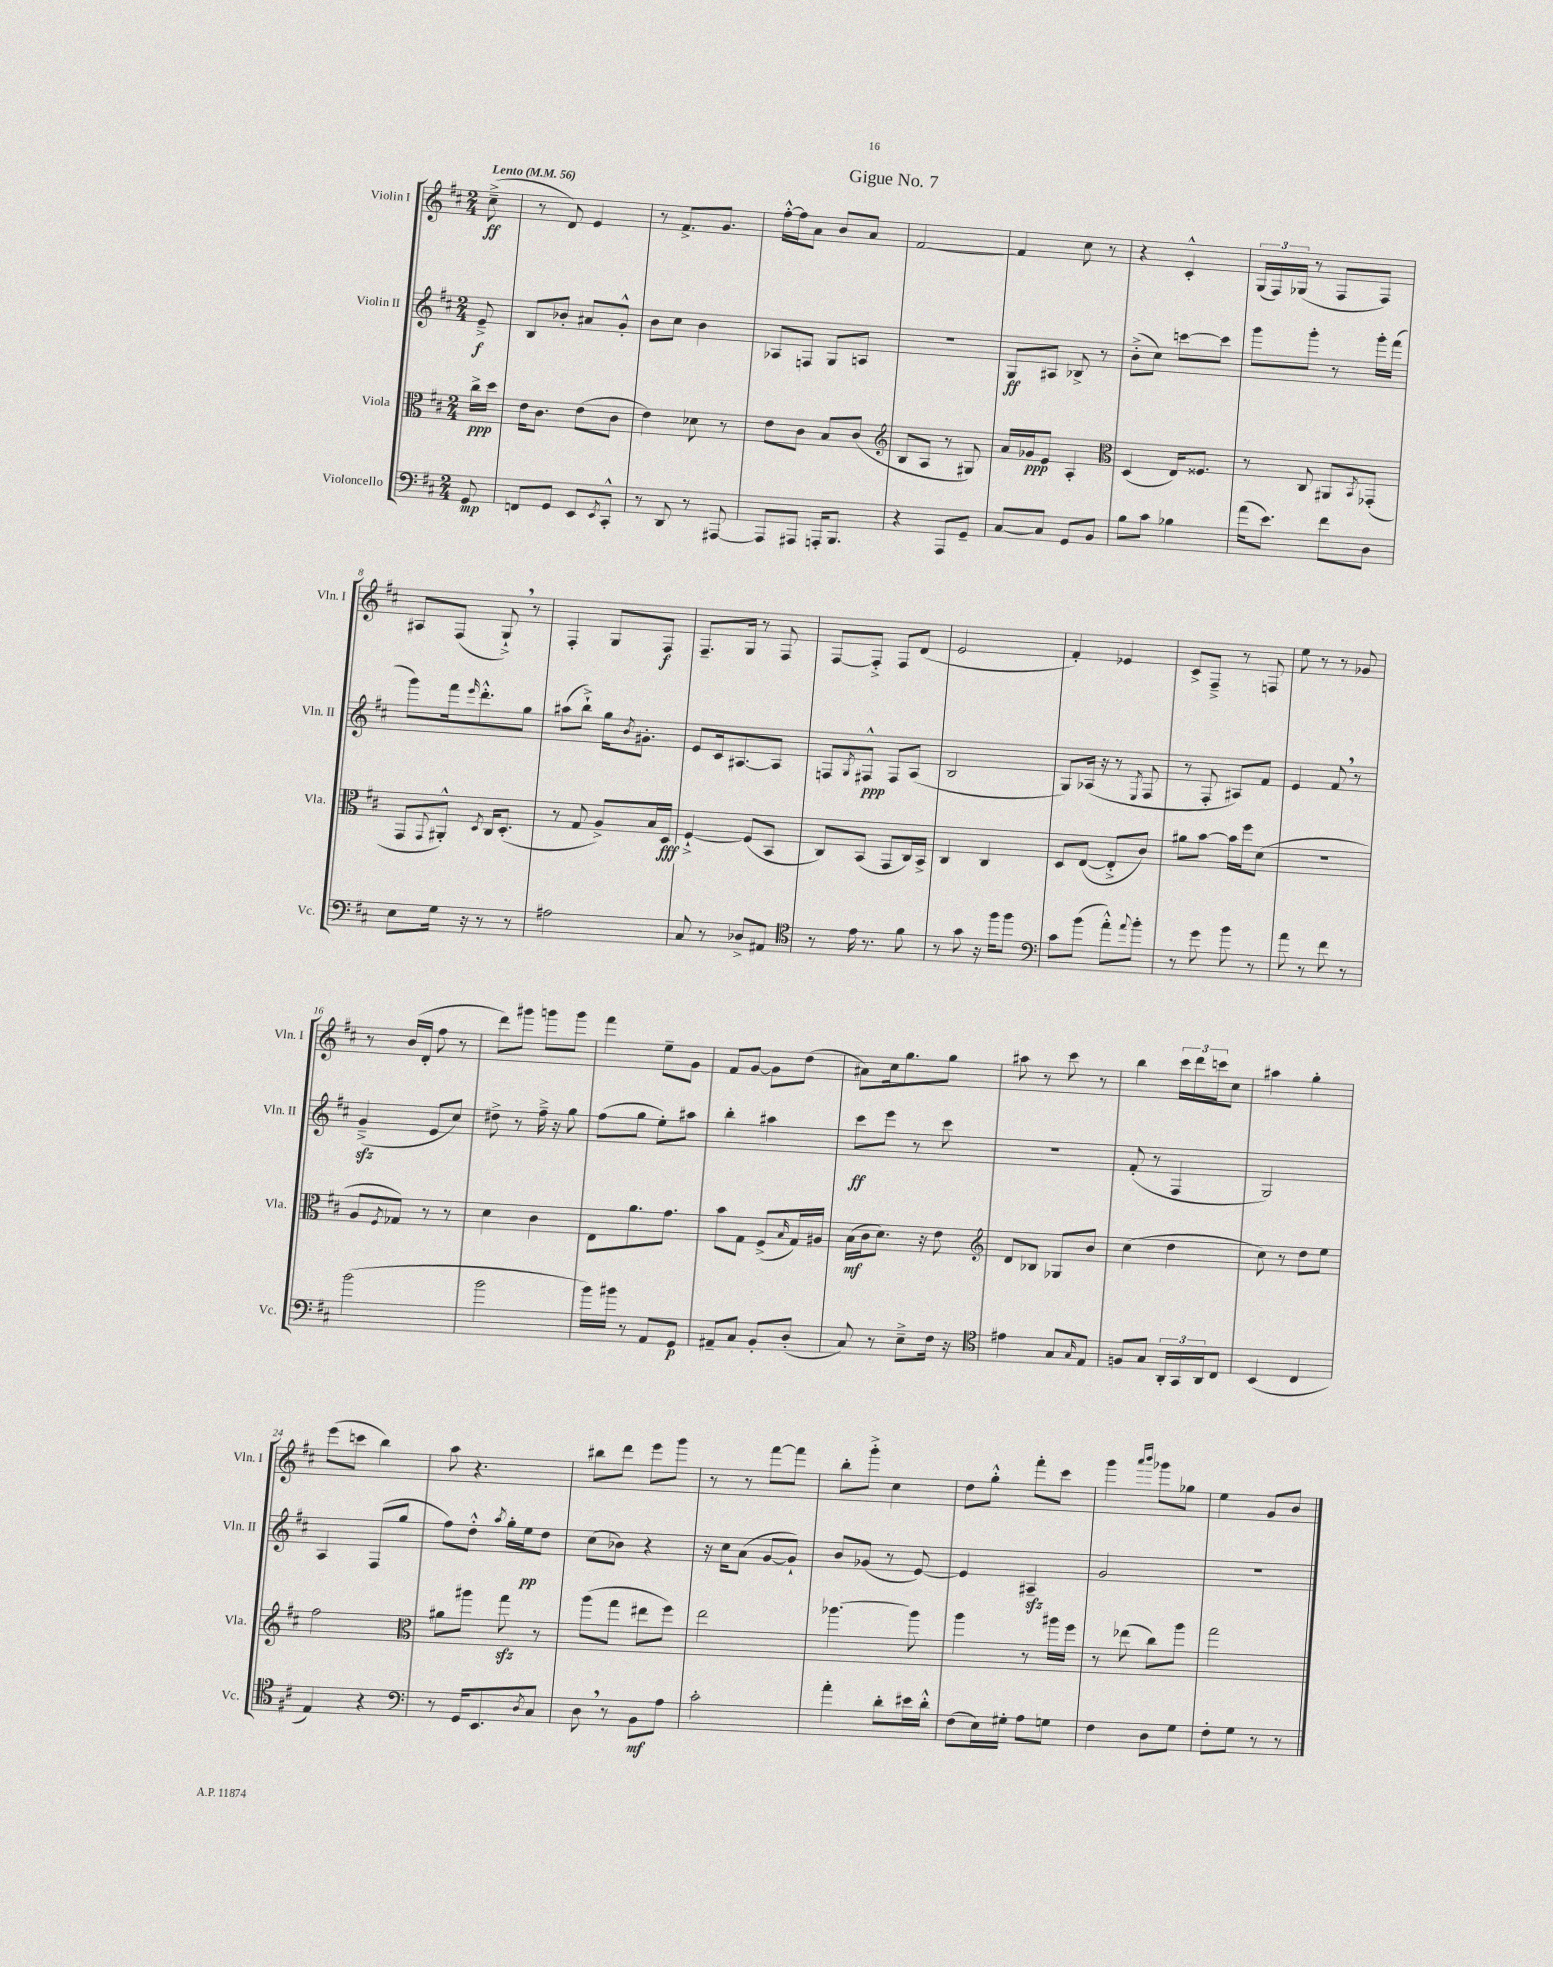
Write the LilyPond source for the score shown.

\header { title = "Gigue No. 7" }
<<
\new StaffGroup <<
\new Staff = "s0" \with { instrumentName = "Violin I" shortInstrumentName = "Vln. I" } {
    \clef treble \key d \major \numericTimeSignature \time 2/4 \partial 8 \tempo "Lento" 4 = 56
    cis''8--->\ff( |
    r8 d'8) e'4 |
    r8 fis'8.-> g'8. |
    fis''16~-.-^ fis''16 a'8 b'8 a'8 |
    fis'2~ |
    fis'4 cis''8 r8 |
    r4 cis'4-.-^ |
    \tuplet 3/2 { g16( fis16) ges16( } r8 fis8 fis8) |
    ais8 fis8( g8-!->) \breathe r8 |
    fis4-. g8 fis8\f |
    fis8.-- g16 r8 fis8 |
    fis8~ fis8-.-> fis8 d'8( |
    e'2 |
    fis'4-.) ees'4 |
    cis'8-> fis8---> r8 f8 |
    e''8 r8 r8 ges'8 |
    r8 b'16( d'16-. fis''8 r8 |
    d'''8) gis'''8 g'''8 g'''8 |
    fis'''4 e''8-- g'8 |
    fis'8 g'8~ g'8 d''8( |
    ais'8) cis''16 g''8. g''8 |
    ais''8 r8 cis'''8 r8 |
    b''4 \tuplet 3/2 { cis'''16 d'''16 c'''16 } cis''8 |
    ais''4 g''4-. |
    e'''8( c'''8 b''4) |
    a''8 r4. |
    bis''8 d'''8 e'''8 g'''8 |
    r8 r8 fis'''8~ fis'''8 |
    b''8-. g'''8-.-> cis''4 |
    d''8 g''8-.-^ fis'''8-. cis'''8 |
    g'''4 \grace { a'''16 b'''16 } ges'''8 ges''8 |
    e''4 g'8 b'8 \bar "|." |
}
\new Staff = "s1" \with { instrumentName = "Violin II" shortInstrumentName = "Vln. II" } {
    \clef treble \key d \major \numericTimeSignature \time 2/4 \partial 8
    e'8--->\f |
    b8 bes'8-. ais'8 g'8-.-^ |
    b'8 cis''8 b'4 |
    aes8 f8 g8 a8 |
    R2 |
    g8\ff ais8 bes8-> r8 |
    b'8-.->( cis''8) c'''8~ c'''8 |
    g'''8 g'''8-. r8 g'''16-. fis'''16( |
    g'''8) fis'''16 \grace { e'''16 } d'''8.-.-^ g''8 |
    ais''8( b''8-!->) g''16 \acciaccatura { b'8 } gis'8.-. |
    e'8 cis'16 ais8.~ ais8 |
    f8 \acciaccatura { g8 } fis8-^\ppp fis8 a8( |
    b2 |
    g8) aes16( r16 r8 \acciaccatura { e8 } fis8 |
    r8 fis8-. ais8) fis'8 |
    e'4 fis'8 \breathe r8 |
    g'4--->\sfz( e'8 cis''8) |
    dis''8-> r8 fis''16---> r16 g''8 |
    fis''8( g''8 e''8-.) ais''8 |
    b''4-. ais''4 |
    cis'''8\ff e'''8 r8 cis'''8 |
    R2 |
    fis'8-.( r8 fis4 |
    g2) |
    a4 fis8( g''8 |
    fis''8) d''8-.-^ \acciaccatura { a''8 } g''16-. e''16\pp d''8 |
    cis''8( bes'8) r4 |
    r16 cis''16 a'8( g'8~ g'8-!) |
    b'8 ges'8( r8 e'8~) |
    e'4 ais4--\sfz |
    g'2 |
    R2 \bar "|." |
}
\new Staff = "s2" \with { instrumentName = "Viola" shortInstrumentName = "Vla." } {
    \clef alto \key d \major \numericTimeSignature \time 2/4 \partial 8
    cis''16->\ppp d''16 |
    e'16 cis'8. e'8( cis'8 |
    e'4) des'8 r8 |
    e'8 cis'8 b8 cis'8( |
    \clef treble b8 a8 r8 gis8) |
    a'16 ges'16\ppp e'8 a4-. |
    \clef alto d4( e16) fisis8. |
    r8 cis8 ais,8 \acciaccatura { b,8 } ges,8-.( |
    g,8 \appoggiatura { g,8 } ais,8-.-^) \acciaccatura { d8 } cis16 d8.-.( |
    r8 g8 a8->) b16 d16\fff |
    fis4~-!-> fis8( b,8 |
    cis8) b,8( g,8 cis16) b,16-> |
    cis4 cis4 |
    d8 e8~( e8-.-> cis'8) |
    ais'8 b'8~ b'16 fis''16 d'8( |
    r2 |
    a8 \acciaccatura { fis8 } ges8) r8 r8 |
    d'4 cis'4 |
    e8 a'8. g'8. |
    b'8 g8 fis8->( \grace { b16 } g16) ais16 |
    b16\mf( cis'16 d'8.) r16 e'8 |
    \clef treble d'8 bes8 ges8 b'8 |
    cis''4( d''4 |
    cis''8) r8 d''8 e''8 |
    fis''2 |
    \clef alto ais'8 ais''8 g''8\sfz r8 |
    a''8( g''8 eis''8 fis''8) |
    e''2 |
    aes''4.~ aes''8 |
    a''4 r8 ais''16 fis''16 |
    r8 ees''8( cis''8) a''8 |
    g''2 \bar "|." |
}
\new Staff = "s3" \with { instrumentName = "Violoncello" shortInstrumentName = "Vc." } {
    \clef bass \key d \major \numericTimeSignature \time 2/4 \partial 8
    g,8\mp |
    f,8 g,8 e,8 \acciaccatura { e,8 } cis,8-.-^ |
    r8 d,8 r8 ais,,8~ |
    ais,,8 ais,,8 a,,16-. b,,8. |
    r4 a,,8 g,8-- |
    cis8~ cis8 g,8 b,8 |
    b8 cis'8 bes4 |
    a'16( e'8.) fis'8 d8 |
    e8 g16 r16 r8 r8 |
    ais2 |
    cis8 r8 des8-> ais,8 |
    \clef tenor r8 e'16 r8. fis'8 |
    r8 g'8 r16 fis''16 fis''8 |
    \clef bass cis'8 b'8( a'8-.-^) \appoggiatura { a'8 } b'8-. |
    r8 g'8 b'8 r8 |
    a'8 r8 fis'8 r8 |
    b'2( |
    b'2 |
    b'16) bis'16 r8 a,8 g,8\p |
    ais,8-- cis8 b,8-. d8-.( |
    cis8) r8 e8---> fis16 r16 |
    \clef tenor eis'4 g8 \grace { g16 } e8 |
    f8 g8 \tuplet 3/2 { a,16-. g,16 a,16 } cis8 |
    b,4( cis4 |
    e4) r4 |
    \clef bass r8 g,16 e,8. \acciaccatura { d8 } cis8 |
    d8 \breathe r8 b,8\mf a8 |
    cis'2-. |
    a'4-. d'8-. eis'16 d'16-.-^ |
    fis8( e16) gis16-. a8 g8 |
    fis4 d8 g8 |
    fis8-. g8 r8 r8 \bar "|." |
}
>>
>>
